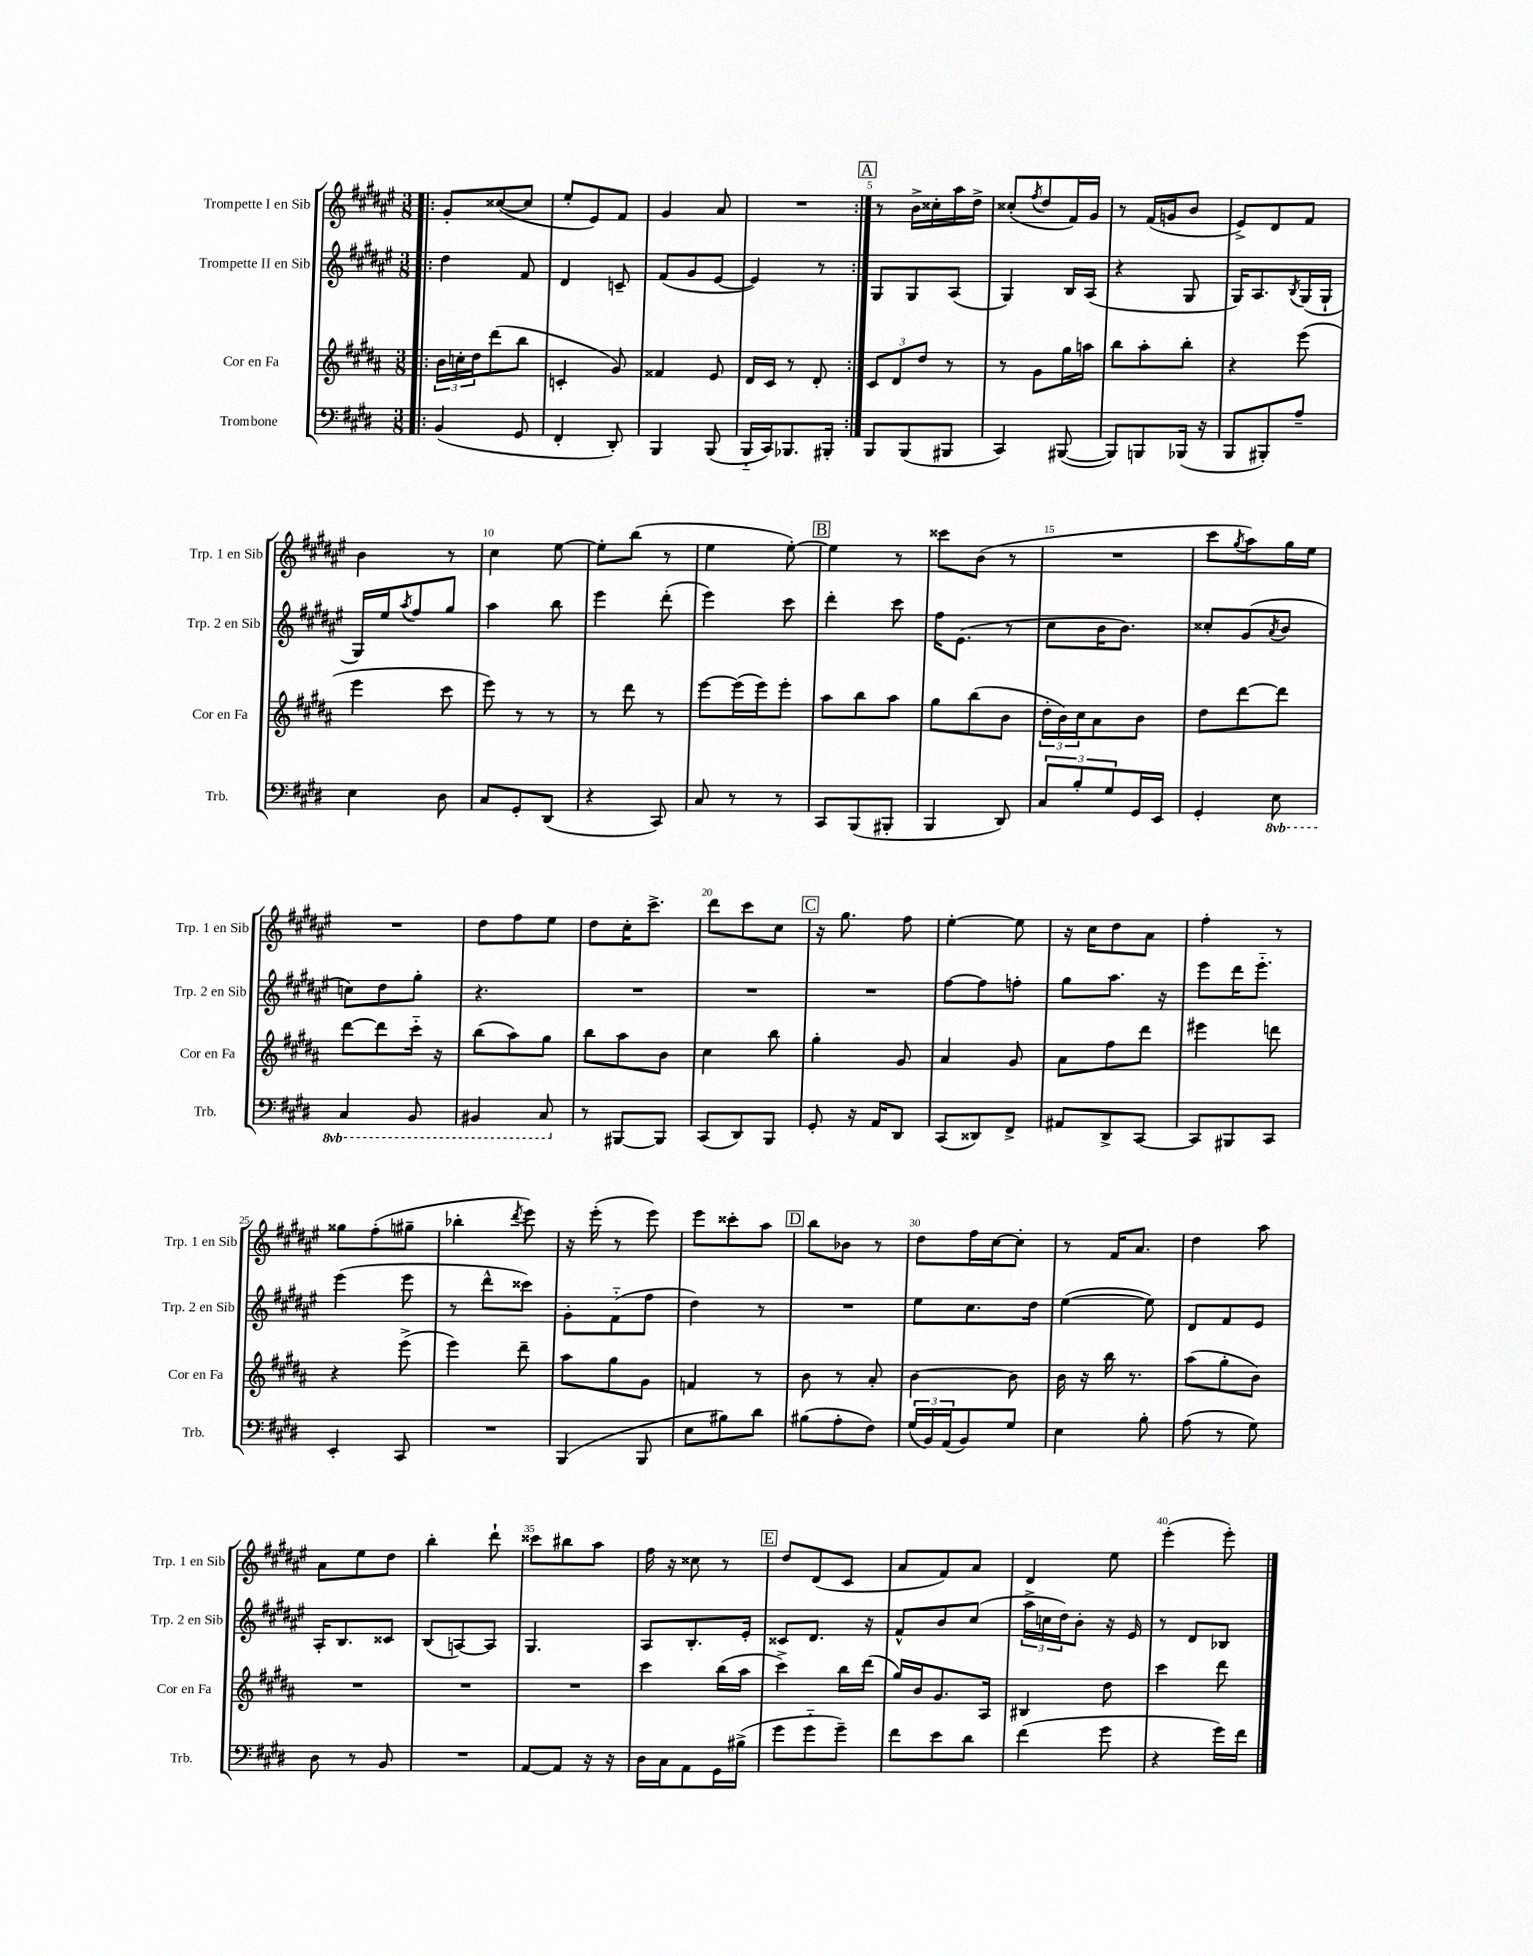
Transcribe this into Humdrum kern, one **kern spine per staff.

**kern	**kern	**kern	**kern
*staff4	*staff3	*staff2	*staff1
*clefF4	*clefG2	*clefG2	*clefG2
*k[f#c#g#d#]	*k[f#c#g#d#a#]	*k[f#c#g#d#a#e#]	*k[f#c#g#d#a#e#]
*M3/8	*M3/8	*M3/8	*M3/8
=!|:	=!|:	=!|:	=!|:
(4BB	24b	4dd#	8g#'
.	24cc'	.	.
.	24dd#	.	.
.	(8ddd#	.	([8cc##
8GG#	8bb	8f#	8cc##]
=	=	=	=
4FF#'	4c'	4d#	8ee#'
.	.	.	8e#)
8DD#')	8g#)	8c~	8f#
=	=	=	=
4BBB	4f##	(8f#	4g#
.	.	8g#	.
(8BBB	8e	[8e#	8a#
=	=	=	=
16BBB'~	16d#	4e#])	4.r
16CC#)	16c#	.	.
8.BBB-	8r	.	.
.	8d#'	8r	.
16BBB#'	.	.	.
=:|!	=:|!	=:|!	=:|!
8BBB	12c#	8G#	8r
.	12d#	.	.
(8BBB	.	8G#	16b^
.	12dd#	.	.
.	.	.	16cc##'
8BBB#	8r	(8A#	16aa#
.	.	.	16dd#^
=	=	=	=
4CC#)	8r	4G#)	(8cc##'
.	.	.	8qff#
.	8g#	.	8dd#
([8BBB#	16gg#	16B	16f#)
.	16aa	(16A#	16g#
=	=	=	=
8BBB#])	8bb	4r	8r
8BBB	8aa#'	.	(16f#
.	.	.	16g
(16BBB-	8bb'	8G#	8b
16r	.	.	.
=	=	=	=
8BBB	4r	16G#)	8e#^)
.	.	8.A#	.
8BBB#')	.	.	8d#
.	.	8qB	.
8A~	(8eee	(16G#	8f#
.	.	16G#`	.
=	=	=	=
4E	4eee	16G#)	4b
.	.	16ee#	.
.	.	8qaa#	.
.	.	8ff#	.
8D#	8ccc#	8gg#	8r
=	=	=	=
8C#	8eee)	4aa#	4cc#
8GG#'	8r	.	.
(8DD#	8r	8bb	[8ee#
=	=	=	=
4r	8r	4eee#	8ee#']
.	8ddd#	.	(8bb
8CC#)	8r	(8ddd#'	8r
=	=	=	=
8C#	[8eee	4eee#)	4ee#
8r	(16eee]	.	.
.	16eee)	.	.
8r	8eee'	8ccc#	[8ee#')
=	=	=	=
8CC#	8aa#	4ddd#'	4ee#]
(8BBB	8bb	.	.
8BBB#'	8aa#	8ccc#	8r
=	=	=	=
4BBB	8gg#	16ff#	8ccc##
.	.	(8.e#	.
.	(8bb	.	(8b
8DD#)	8b	8r	8r
=	=	=	=
12C#	24dd#'	8cc#	4.r
.	24b)	.	.
12B'	24cc#	.	.
.	8a#	16b	.
12G#	.	.	.
.	.	8.b)	.
16GG#	8b	.	.
16EE	.	.	.
=	=	=	=
4GG#'	8dd#	8cc##'	8ccc#
.	.	.	8qgg#
.	[8ddd#	(8g#	8aa#)
.	.	8qa#	.
8EE	8ddd#]	8b	16gg#
.	.	.	16ee#
=	=	=	=
4CC#	[8ddd#	8cc)	4.r
.	8ddd#]	8dd#	.
8BBB	16ccc#'~	8gg#'	.
.	16r	.	.
=	=	=	=
4BBB#	(8bb	4.r	8dd#
.	8aa#)	.	8ff#
8CC#	8gg#	.	8ee#
=	=	=	=
8r	8bb	4.r	8dd#
[8BBB#	8aa#	.	16cc#'
.	.	.	8.ccc#^
8BBB#]	8b	.	.
=	=	=	=
(8CC#	4cc#	4.r	8ddd#
8DD#)	.	.	8ccc#
8BBB	8bb	.	8cc#
=	=	=	=
8GG#'	4gg#'	4.r	16r
.	.	.	8.gg#
16r	.	.	.
16AA	.	.	.
8DD#	8g#	.	8ff#
=	=	=	=
(8CC#	4a#	[8ff#	[4ee#'
8DD##)	.	8ff#]	.
8FF#^	8g#	8ff'	8ee#]
=	=	=	=
8AA#	8a#	8gg#	16r
.	.	.	16cc#
8DD#^	8ff#	8.aa#	8dd#
[8CC#	8ddd#	.	8a#
.	.	16r	.
=	=	=	=
8CC#]	4eee#	8eee#	4ff#'
8BBB#	.	16ddd#	.
.	.	8.eee#'~	.
8CC#	8ddd	.	8r
=	=	=	=
4EE'	4r	(4eee#	8gg##
.	.	.	(8ff#'
8CC#	(8eee^	8eee#	8gg#~
=	=	=	=
4.r	4eee)	8r	4bb-'
.	.	8ddd#^^	.
.	.	.	8qddd#
.	8ddd#~	8ccc##)	8eee#)
=	=	=	=
(4BBB	8aa#	8g#'	16r
.	.	.	(16eee#'
.	8gg#	(8f#'~	8r
8BBB	8g#	8ff#	8eee#)
=	=	=	=
8E	4f	4dd#)	8eee#
8B#)	.	.	8ccc##'
8d#	8r	8r	8aa#
=	=	=	=
(8B#	8b	4.r	8bb
8A'	8r	.	8b-
8F#)	8a#'	.	8r
=	=	=	=
(24G#	[4b	8ee#	8dd#
24BB)	.	.	.
(24AA	.	.	.
8BB)	.	8.cc#	16ff#
.	.	.	[16cc#
8G#	8b]	.	8cc#']
.	.	16dd#	.
=	=	=	=
4E	16b	([4ee#	8r
.	16r	.	.
.	16bb	.	16f#
.	8.r	.	8.a#
8B'	.	8ee#])	.
=	=	=	=
(8A	(8aa#	8d#	4dd#
8r	8gg#'	8f#	.
8G#)	8b)	8e#	8aa#
=	=	=	=
8D#	4.r	16A#'	8a#
.	.	8.B	.
8r	.	.	8ee#
8BB	.	8c##	8dd#
=	=	=	=
4.r	4.r	(8B	4bb'
.	.	[8A)	.
.	.	8A]	8ddd#`
=	=	=	=
[8AA	4.r	4.G#	8ccc##
8AA]	.	.	8bb#
16r	.	.	8aa#
16r	.	.	.
=	=	=	=
16D#	4ccc#	8A#	16ff#
16C#	.	.	16r
8AA	.	8.B'	8cc##
16GG#	(16bb	.	8r
(16B#^	16aa#	16e#'	.
=	=	=	=
8g#	4ccc#^)	8c##	8dd#
8g#'~	.	8.d#	(8d#
8g#~)	16bb	.	8c#
.	(16ddd#	16r	.
=	=	=	=
8f#	16gg#)	8f#^^	8a#
.	16b	.	.
8e	8.g#	8b	8f#)
8d#	.	(8cc#	8a#
.	16A#	.	.
=	=	=	=
(4f#	4B#	24aa#^	4d#
.	.	24cc	.
.	.	24dd#)	.
.	.	8b'	.
8g#	8dd#	16r	8ee#
.	.	16e#	.
=	=	=	=
4r	4ccc#	8r	(4eee#'
.	.	8d#	.
16g#)	8ddd#	8B-	8eee#')
16f#	.	.	.
==	==	==	==
*-	*-	*-	*-
